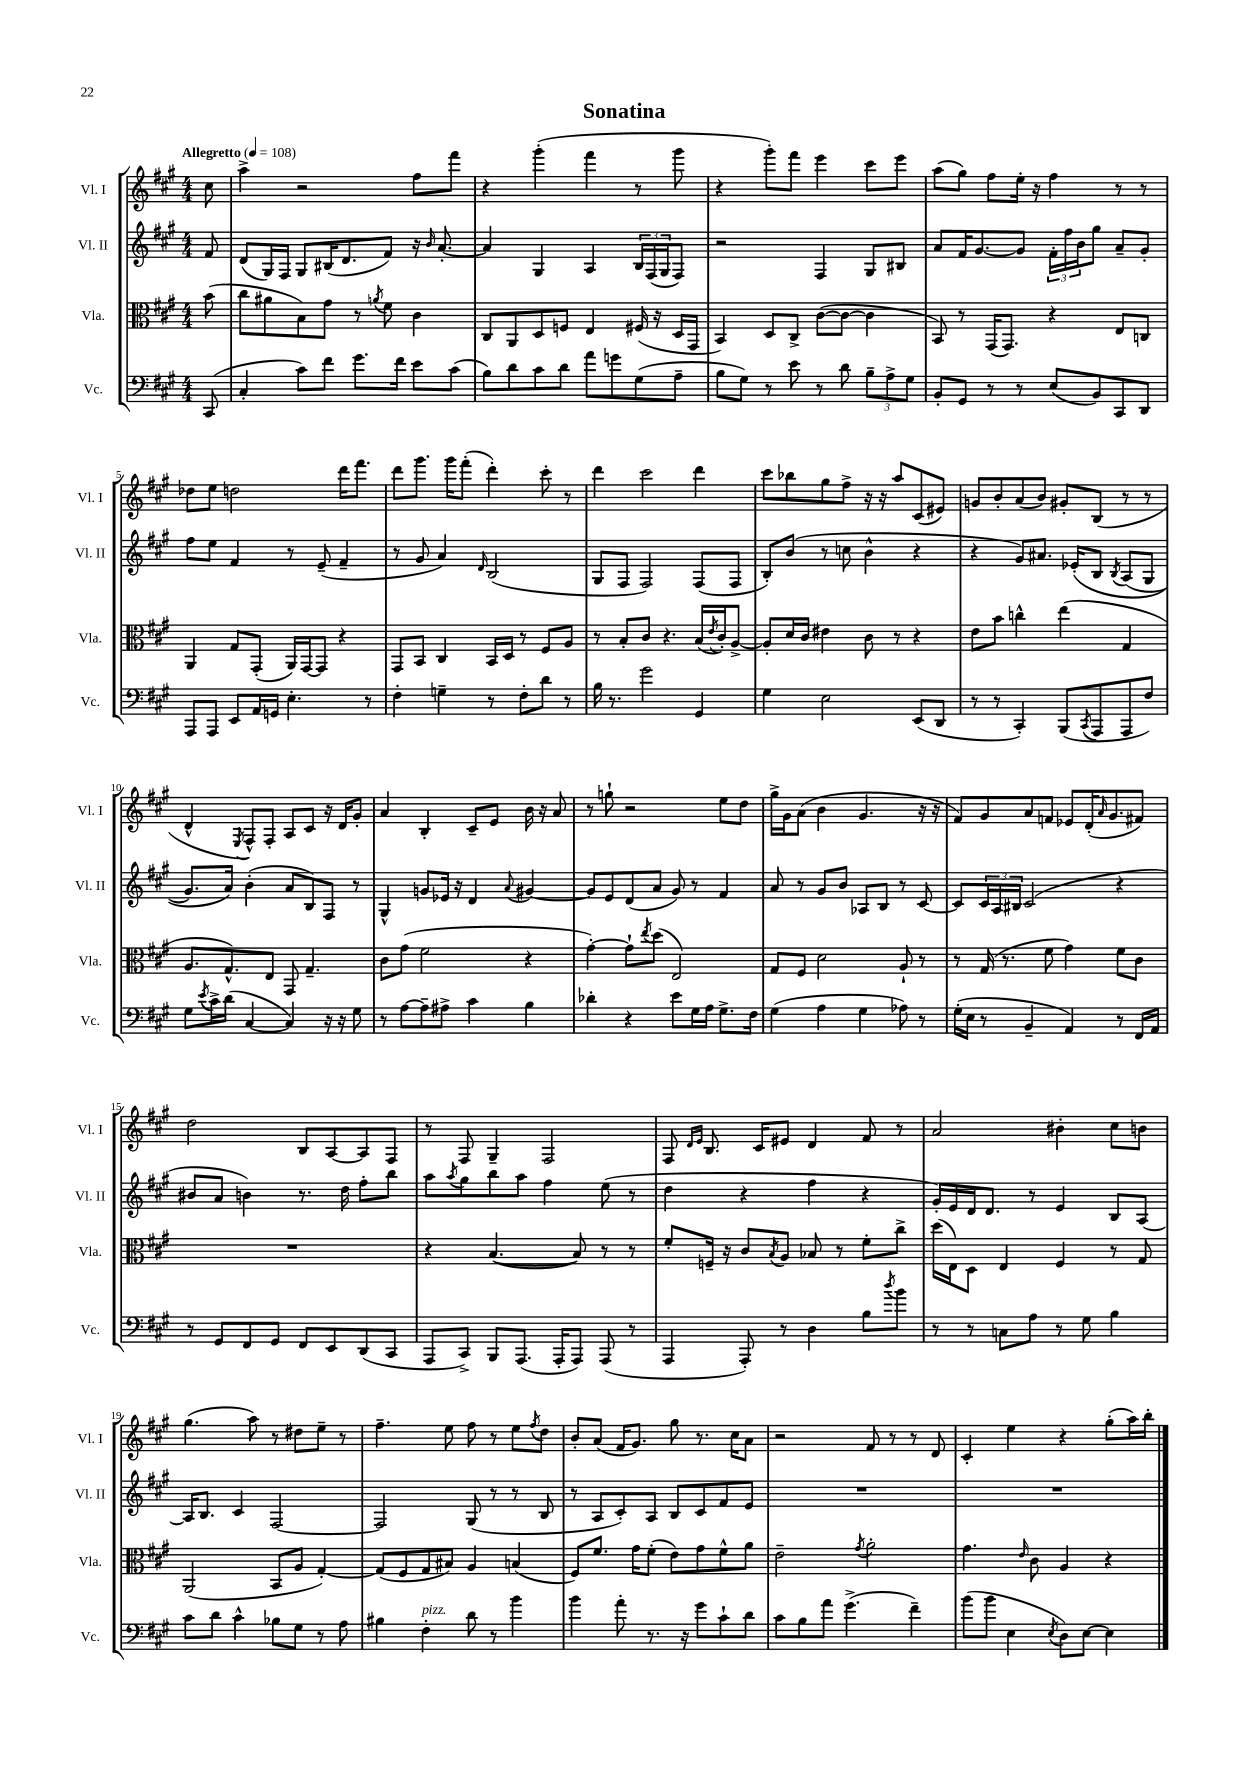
\header { title = "Sonatina" }
<<
\new StaffGroup <<
\new Staff = "s0" \with { instrumentName = "Vl. I" shortInstrumentName = "Vl. I" } {
    \clef treble \key a \major \numericTimeSignature \time 4/4 \partial 8 \tempo "Allegretto" 4 = 108
    cis''8 |
    a''4-> r2 fis''8 fis'''8 |
    r4 gis'''4-.( fis'''4 r8 gis'''8 |
    r4 gis'''8-.) fis'''8 e'''4 cis'''8 e'''8 |
    a''8( gis''8) fis''8 e''16-. r16 fis''4 r8 r8 |
    des''8 e''8 d''2 d'''16 fis'''8. |
    d'''8 gis'''8. gis'''16 fis'''8-.( d'''4-.) cis'''8-. r8 |
    d'''4 cis'''2 d'''4 |
    cis'''8 bes''8 gis''8 fis''8-> r16 r16 a''8 cis'8( eis'8) |
    g'8 b'8-. a'8( b'8) gis'8-. b8( r8 r8 |
    d'4-^ \acciaccatura { e8 } fis8-^) fis8-. a8 cis'8 r16 d'16 gis'8-. |
    a'4 b4-. cis'8-- e'8 b'16 r16 a'8 |
    r8 g''8-! r2 e''8 d''8 |
    gis''16-> gis'16 a'8( b'4 gis'4. r16 r16 |
    fis'8) gis'8 a'8 f'8 ees'8 d'16-.( \grace { a'16 } gis'8. fis'8) |
    d''2 b8 a8~ a8 fis8 |
    r8 fis8 gis4-- fis2 |
    fis8 \grace { d'16 e'16 } b8. cis'16 eis'8 d'4 fis'8 r8 |
    a'2 bis'4-. cis''8 b'8 |
    gis''4.( a''8) r8 dis''8 e''8-- r8 |
    fis''4.-- e''8 fis''8 r8 e''8 \acciaccatura { fis''8 } d''8 |
    b'8-. a'8( fis'16 gis'8.) gis''8 r8. cis''16 a'8 |
    r2 fis'8 r8 r8 d'8 |
    cis'4-. e''4 r4 gis''8-.( a''16) b''16-. \bar "|." |
}
\new Staff = "s1" \with { instrumentName = "Vl. II" shortInstrumentName = "Vl. II" } {
    \clef treble \key a \major \numericTimeSignature \time 4/4 \partial 8
    fis'8 |
    d'8( gis16) fis16 gis8 bis16( d'8. fis'8) r16 \grace { b'16 } a'8.~-. |
    a'4 gis4 a4 \tuplet 3/2 { b16 fis16( gis16 } fis8) |
    r2 fis4 gis8 bis8 |
    a'8 fis'16 gis'8.~ gis'8 \tuplet 3/2 { fis'16-. fis''16 b'16 } gis''8 a'8-- gis'8-. |
    fis''8 e''8 fis'4 r8 e'8--( fis'4-- |
    r8 gis'8 a'4) \grace { d'16 } b2( |
    gis8 fis8 fis2) fis8( fis8 |
    b8-.) b'8( r8 c''8 b'4-^ r4 |
    r4 gis'8) ais'8. ees'16-.\( b8 \acciaccatura { b8 } a8( gis8 |
    gis'8.) a'16\) b'4-.( a'8 b8) fis8 r8 |
    gis4-^ g'8 ees'16 r16 d'4 \appoggiatura { a'8 } gis'4~ |
    gis'8 e'8 d'8( a'8 gis'8) r8 fis'4 |
    a'8 r8 gis'8 b'8 aes8 b8 r8 cis'8~ |
    cis'8 \tuplet 3/2 { cis'16 a16 bis16 } cis'2( r4 |
    bis'8 a'8 b'4) r8. d''16 fis''8-. b''8 |
    a''8 \acciaccatura { a''8 } gis''8 b''8 a''8 fis''4 e''8( r8 |
    d''4 r4 fis''4 r4 |
    gis'16-.) e'16 d'16 d'8. r8 e'4 b8 a8~ |
    a16 b8. cis'4 fis2~ |
    fis2 gis8( r8 r8 b8 |
    r8 a8 cis'8-.) a8 b8 cis'8 fis'8 e'8 |
    R1 |
    R1 \bar "|." |
}
\new Staff = "s2" \with { instrumentName = "Vla." shortInstrumentName = "Vla." } {
    \clef alto \key a \major \numericTimeSignature \time 4/4 \partial 8
    b'8( |
    cis''8 ais'8 b8) gis'8 r8 \acciaccatura { a'8 } fis'8 cis'4 |
    cis8 a,8 d8 f8 e4 fis16( r16 d16 gis,16 |
    b,4) d8 cis8-> cis'8~( cis'8~ cis'4 |
    b,8) r8 gis,16( gis,8.) r4 e8 c8 |
    a,4 gis8 gis,8-.( a,16) gis,16~ gis,8 r4 |
    gis,8 b,8 cis4 b,16 d16 r8 fis8 a8 |
    r8 b8-. cis'8 r4. b16( \acciaccatura { e'8 } cis'16-.) a8~-> |
    a8-. d'16 cis'16 eis'4 cis'8 r8 r4 |
    e'8 b'8 c''4-^ e''4( gis4 |
    a8. gis8.-^) e8 gis,8 gis4.-- |
    cis'8 gis'8( fis'2 r4 |
    gis'4~-.) gis'8-! \acciaccatura { e''8 } d''8( e2) |
    gis8 fis8 d'2 a8-! r8 |
    r8 gis16( r8. fis'8 gis'4) fis'8 cis'8 |
    R1 |
    r4 b4.~( b8) r8 r8 |
    fis'8-. f16-- r16 cis'8 \acciaccatura { b8 } a8 bes8 r8 fis'8-. cis''8-> |
    d''16( e16) d8 e4 fis4 r8 gis8 |
    a,2( b,8 a8 gis4~-.) |
    gis8( fis8 gis8 bis8) a4 b4( |
    fis8) fis'8. gis'16 fis'8-.( e'8) gis'8 fis'8-^ a'8 |
    e'2-- \acciaccatura { gis'8 } a'2-. |
    gis'4. \grace { e'16 } cis'8 a4 r4 \bar "|." |
}
\new Staff = "s3" \with { instrumentName = "Vc." shortInstrumentName = "Vc." } {
    \clef bass \key a \major \numericTimeSignature \time 4/4 \partial 8
    cis,8( |
    cis4-. cis'8) fis'8 gis'8. fis'16 e'8 cis'8( |
    b8) d'8 cis'8 d'8 a'8 g'8 gis8( a8-- |
    b8 gis8) r8 e'8 r8 d'8 \tuplet 3/2 { b8-- a8-> gis8 } |
    b,8-. gis,8 r8 r8 e8( b,8) cis,8 d,8 |
    a,,8 a,,8 e,8 a,16 g,16 e4.-. r8 |
    fis4-. g4-- r8 fis8-. d'8 r8 |
    b16 r8. gis'2 gis,4 |
    gis4 e2 e,8( d,8 |
    r8 r8 cis,4-.) b,,8( \acciaccatura { cis,8 } a,,8 a,,8 fis8) |
    gis8 \acciaccatura { e'8 } cis'16-> d'16( cis4~ cis4) r16 r16 gis8 |
    r8 a8~ a8-- ais8-> cis'4 b4 |
    des'4-. r4 e'8 gis16 a16 gis8.-> fis16 |
    gis4( a4 gis4 aes8) r8 |
    gis16-.( e16 r8 b,4-- a,4) r8 fis,16 a,16 |
    r8 gis,8 fis,8 gis,8 fis,8 e,8 d,8( cis,8 |
    a,,8 cis,8->) b,,8 a,,8.( a,,16-. a,,8) a,,8( r8 |
    a,,4 a,,8-.) r8 d4 b8 \acciaccatura { d''8 } b'8 |
    r8 r8 c8 a8 r8 gis8 b4 |
    cis'8 d'8 cis'4-^ bes8 gis8 r8 a8 |
    bis4 fis4-.^\markup { \italic "pizz." } d'8 r8 b'4 |
    b'4 a'8-. r8. r16 gis'8 cis'8-! d'8 |
    cis'8 b8 a'8 gis'4.->( fis'4--) |
    b'8( b'8 e4 \acciaccatura { e8 } d8) e8~ e4 \bar "|." |
}
>>
>>
